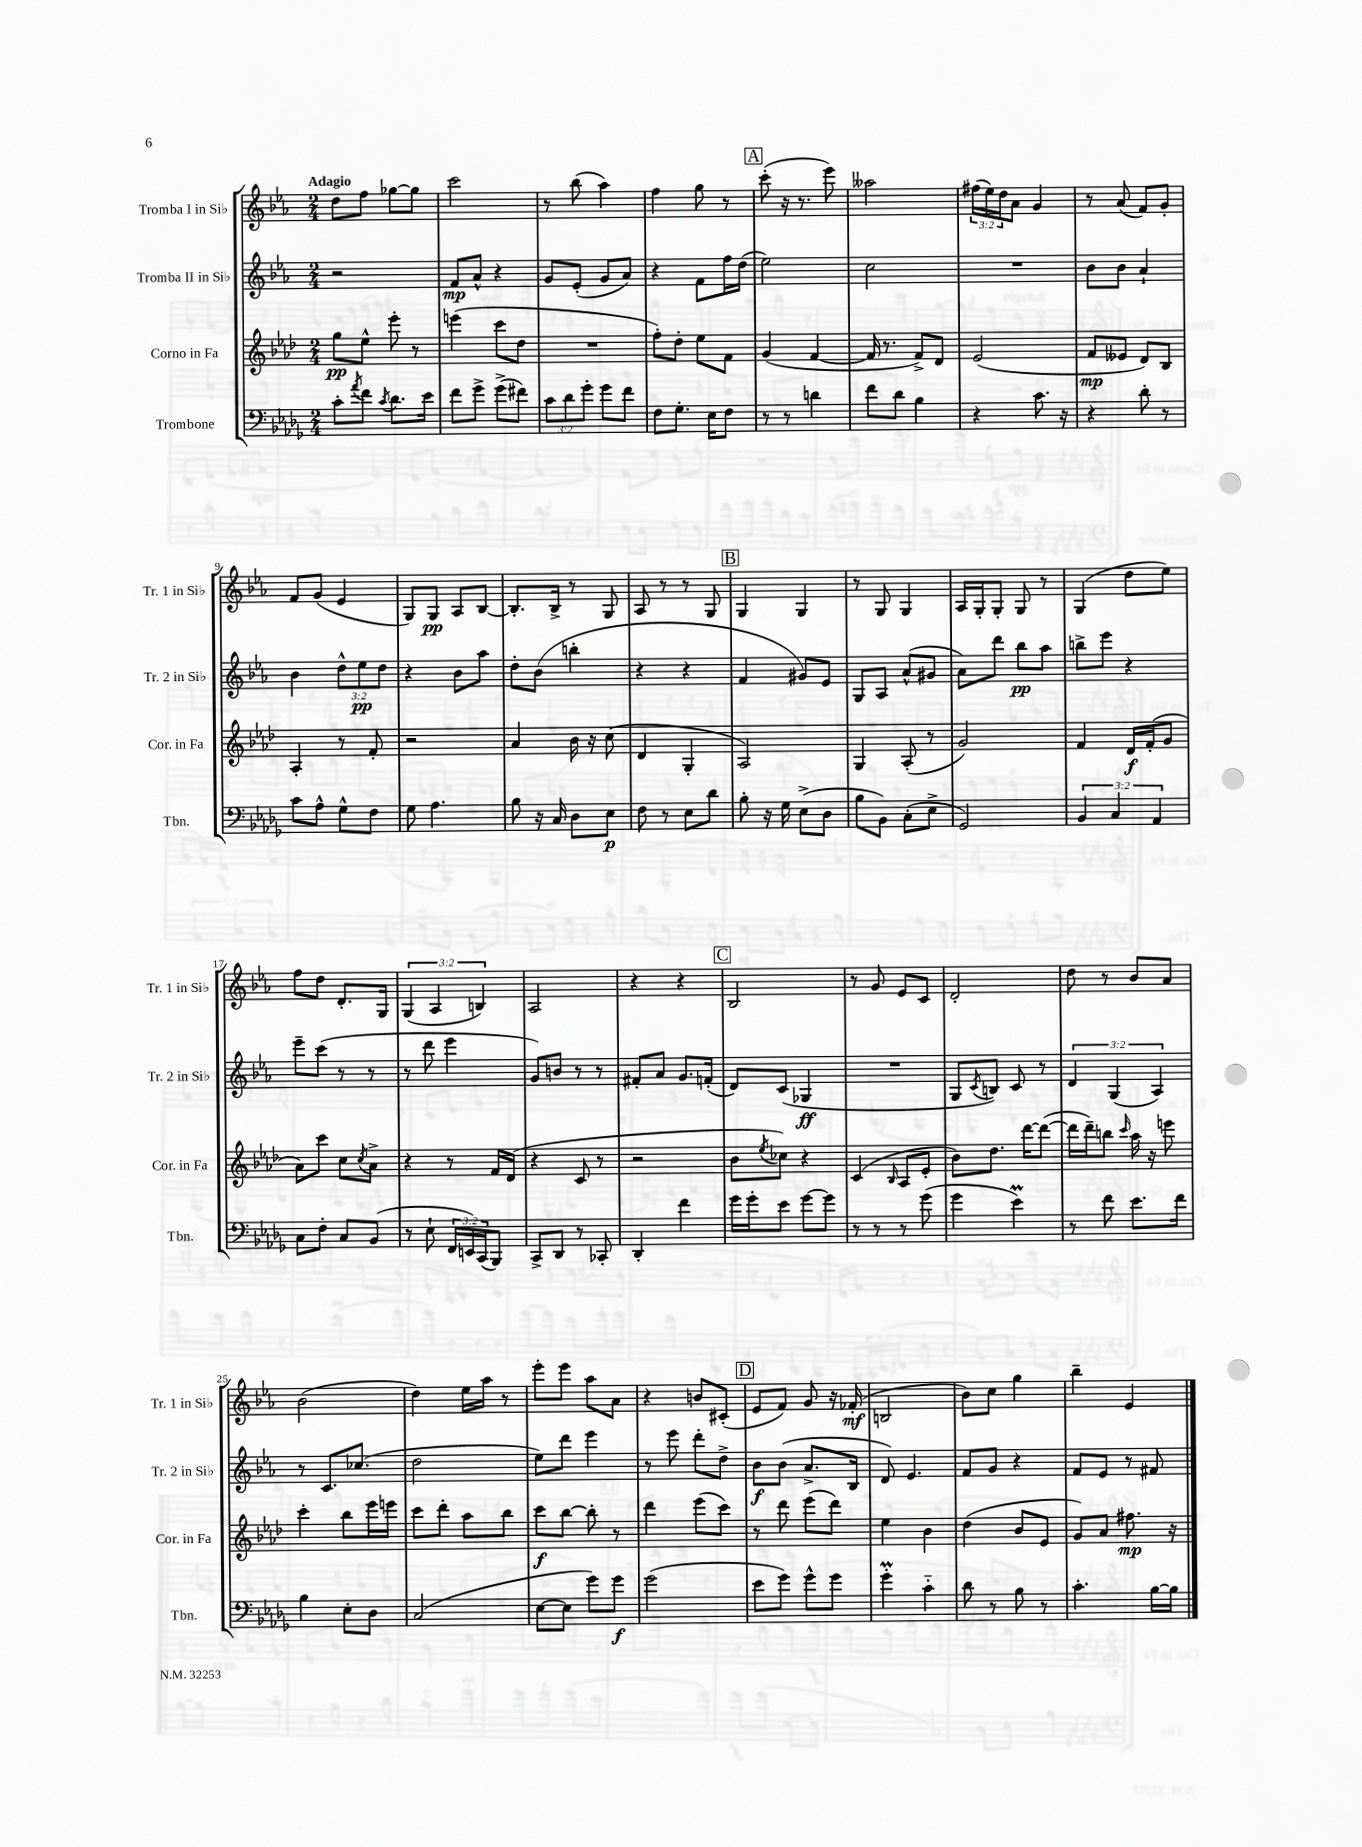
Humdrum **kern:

**kern	**dynam	**kern	**dynam	**kern	**dynam	**kern	**dynam
*part4	*part4	*part3	*part3	*part2	*part2	*part1	*part1
*staff4	*staff4	*staff3	*staff3	*staff2	*staff2	*staff1	*staff1
*I"Trombone	*	*I"Corno in Fa	*	*I"Tromba II in Si♭	*	*I"Tromba I in Si♭	*
*I'Tbn.	*	*I'Cor. in Fa	*	*I'Tr. 2 in Si♭	*	*I'Tr. 1 in Si♭	*
*clefF4	*	*clefG2	*	*clefG2	*	*clefG2	*
*k[b-e-a-d-g-]	*	*k[b-e-a-d-]	*	*k[b-e-a-]	*	*k[b-e-a-]	*
*M2/4	*	*M2/4	*	*M2/4	*	*M2/4	*
=1	=1	=1	=1	=1	=1	=1	=1
!	!	!	!	!	!	!LO:TX:a:B:t=Adagio	!
8c'\L	.	8gg\L	pp	2r	.	8dd\L	.
8qa-/	.	.	.	.	.	.	.
8f\J	.	8ee-^^\J	.	.	.	8ff\J	.
8qc/	.	.	.	.	.	.	.
8.d-\L	.	8eee-'\	.	.	.	[8gg-X\L	.
.	.	8r	.	.	.	8gg-\J]	.
16e-\Jk	.	.	.	.	.	.	.
=2	=2	=2	=2	=2	=2	=2	=2
8f\L	.	(4eeen\	.	8f/L	mp	2ccc\	.
8g-^\J	.	.	.	8a-^^/J	.	.	.
(8g-^\L	.	8ccc\L	.	4r	.	.	.
8f#X\J)	.	8dd-\J	.	.	.	.	.
=3	=3	=3	=3	=3	=3	=3	=3
12c\L	.	2r	.	8g/L	.	8r	.
12d-\	.	.	.	.	.	.	.
.	.	.	.	(8e-'/J	.	(8bb-\	.
12g-'\J	.	.	.	.	.	.	.
8g-\L	.	.	.	8g/L	.	4aa-\)	.
8f\J	.	.	.	8a-/J)	.	.	.
=4	=4	=4	=4	=4	=4	=4	=4
8F\L	.	8ff'\L)	.	4r	.	4ff\	.
8.G-'\J	.	8dd-'\J	.	.	.	.	.
.	.	8ee-\L	.	8f\L	.	8gg\	.
16E-\KL	.	.	.	.	.	.	.
8F\J	.	8f\J	.	16ff\L	.	8r	.
.	.	.	.	(16dd\JJ	.	.	.
!!LO:REH:place=s1:t=A
=5	=5	=5	=5	=5	=5	=5	=5
8r	.	(4g/	.	2ee-\)	.	(8ccc'\	.
8r	.	.	.	.	.	16r	.
.	.	.	.	.	.	8.r	.
4dn\	.	[4f/	.	.	.	.	.
.	.	.	.	.	.	8eee-\)	.
=6	=6	=6	=6	=6	=6	=6	=6
8f\L	.	16f/]	.	2cc\	.	2aa--X\	.
.	.	8.r	.	.	.	.	.
8d-\J	.	.	.	.	.	.	.
4B-\	.	8f^/L)	.	.	.	.	.
.	.	8d-/J	.	.	.	.	.
=7	=7	=7	=7	=7	=7	=7	=7
4r	.	(2e-/	.	2r	.	(24ff#X\LL	.
.	.	.	.	.	.	24ee-\)	.
.	.	.	.	.	.	24dd\J	.
.	.	.	.	.	.	8a-\J	.
8.c\	.	.	.	.	.	4g/	.
16r	.	.	.	.	.	.	.
=8	=8	=8	=8	=8	=8	=8	=8
4r	.	8f/L	mp	8b-\L	.	8r	.
.	.	8e--X/J	.	8b-\J	.	(8a-/	.
8d-'\	.	8d-/L)	.	4a-`/	.	8f/L)	.
8r	.	8B-/J	.	.	.	8g'/J	.
!!LO:LB:g=z
=9	=9	=9	=9	=9	=9	=9	=9
8c\L	.	4A-'/	.	4b-\	.	8f/L	.
8A-^^\J	.	.	.	.	.	(8g/J	.
8G-^^\L	.	8r	.	12dd^^\L	.	4e-/	.
.	.	.	.	12ee-\	pp	.	.
8F\J	.	8f'/	.	.	.	.	.
.	.	.	.	12dd\J	.	.	.
=10	=10	=10	=10	=10	=10	=10	=10
8G-\	.	2r	.	4r	.	8G/L)	.
4.A-\	.	.	.	.	.	8G/J	pp
.	.	.	.	8b-\L	.	8A-/L	.
.	.	.	.	8aa-\J	.	[8B-/J	.
=11	=11	=11	=11	=11	=11	=11	=11
8B-\	.	4a-/	.	8dd'\L	.	8.B-'/L]	.
16r	.	.	.	(8b-\J	.	.	.
16C/	.	.	.	.	.	16B-^/Jk	.
8D-\L	.	16b-\	.	4bbn'\	.	8r	.
.	.	16r	.	.	.	.	.
8E-\J	p	(8cc\	.	.	.	8G/	.
=12	=12	=12	=12	=12	=12	=12	=12
8F\	.	4d-/	.	4r	.	8A-/	.
8r	.	.	.	.	.	8r	.
8E-\L	.	4G'/	.	4r	.	8r	.
8d-\J	.	.	.	.	.	8G/	.
!!LO:REH:place=s1:t=B
=13	=13	=13	=13	=13	=13	=13	=13
8B-'\	.	2A-/)	.	4f/	.	4G/	.
16r	.	.	.	.	.	.	.
16G-\	.	.	.	.	.	.	.
(8E-^\L	.	.	.	8g#X/L)	.	4G/	.
8D-\J	.	.	.	8e-/J	.	.	.
=14	=14	=14	=14	=14	=14	=14	=14
8B-\L	.	4G/	.	8G/L	.	8r	.
8BB-\J)	.	.	.	8A-/J	.	8G/	.
(8C'\L	.	(8A-'/	.	(8a-^^/L	.	4G/	.
8E-^\J	.	8r	.	8g#X/J	.	.	.
=15	=15	=15	=15	=15	=15	=15	=15
2GG-/)	.	2g/)	.	8a-\L)	.	16A-/LL	.
.	.	.	.	.	.	16G'/J	.
.	.	.	.	8ddd\J	.	8G'/J	.
.	.	.	.	8bb-\L	pp	8G/	.
.	.	.	.	8aa-\J	.	8r	.
=16	=16	=16	=16	=16	=16	=16	=16
6BB-/	.	4f/	.	8bbn^\L	.	(4G/	.
.	.	.	.	8eee-\J	.	.	.
6C/	.	.	.	.	.	.	.
.	.	16d-/LL	f	4r	.	8dd\L	.
.	.	(16f'/J	.	.	.	.	.
6AA-/	.	.	.	.	.	.	.
.	.	8g/J	.	.	.	8ee-\J)	.
!!LO:LB:g=z
=17	=17	=17	=17	=17	=17	=17	=17
8C\L	.	8a-\L)	.	8eee-~\L	.	8ff\L	.
8F'\J	.	8ccc\J	.	(8ccc\J	.	8dd\J	.
8C/L	.	8cc\L	.	8r	.	8.d'/L	.
.	.	8qcc/	.	.	.	.	.
(8BB-/J	.	8a-^\J	.	8r	.	.	.
.	.	.	.	.	.	16G/Jk	.
=18	=18	=18	=18	=18	=18	=18	=18
8r	.	4r	.	8r	.	(6G/	.
8E-`\	.	.	.	8ddd\	.	.	.
.	.	.	.	.	.	6A-/	.
24FF/LL	.	8r	.	4eee-\	.	.	.
24EEn/)	.	.	.	.	.	.	.
(24CC/J	.	.	.	.	.	6Bn/)	.
8BBB-/J)	.	16f/LL	.	.	.	.	.
.	.	(16d-/JJ	.	.	.	.	.
=19	=19	=19	=19	=19	=19	=19	=19
8CC^/L	.	4r	.	8g/L)	.	2A-/	.
8DD-/J	.	.	.	8bn/J	.	.	.
8r	.	8c/	.	8r	.	.	.
8CC-X'/	.	8r	.	8r	.	.	.
=20	=20	=20	=20	=20	=20	=20	=20
4DD-'/	.	2r	.	8f#X'/L	.	4r	.
.	.	.	.	8a-/J	.	.	.
4f\	.	.	.	8.g/L	.	4r	.
.	.	.	.	(16fn'/Jk	.	.	.
!!LO:REH:place=s1:t=C
=21	=21	=21	=21	=21	=21	=21	=21
16g-\LL	.	8b-\L	.	8d/L)	.	2B-/	.
16g-'\J	.	.	.	.	.	.	.
.	.	8qee-/	.	.	.	.	.
8e-\J	.	8cc-X\J)	.	(8c/J	.	.	.
[8g-\L	.	4r	.	4G-X/	ff	.	.
8g-\J]	.	.	.	.	.	.	.
=22	=22	=22	=22	=22	=22	=22	=22
8r	.	(4c/	.	2r	.	8r	.
8r	.	.	.	.	.	8g/	.
.	.	16qqB-/	.	.	.	.	.
8r	.	8A-/L	.	.	.	8e-/L	.
(8g-\	.	8e-'/J	.	.	.	8c/J	.
=23	=23	=23	=23	=23	=23	=23	=23
4g-\	.	8b-\L)	.	8G/L	.	2d'/	.
.	.	.	.	8qc/	.	.	.
.	.	8.dd-\J	.	8Bn/J)	.	.	.
4e-M\)	.	.	.	8c/	.	.	.
.	.	[16ddd-\KL	.	.	.	.	.
.	.	(8ddd-\J_	.	8r	.	.	.
=24	=24	=24	=24	=24	=24	=24	=24
8r	.	16ddd-\LL]	.	6d/	.	8dd\	.
.	.	16ddd-~\J)	.	.	.	.	.
8f\	.	8bbn\J	.	.	.	8r	.
.	.	.	.	(6G/	.	.	.
.	.	16qqccc/	.	.	.	.	.
8.e-\L	.	16aa-\	.	.	.	8b-/L	.
.	.	16r	.	.	.	.	.
.	.	.	.	6A-/)	.	.	.
.	.	8eeen\	.	.	.	8a-/J	.
16f\Jk	.	.	.	.	.	.	.
!!LO:LB:g=z
=25	=25	=25	=25	=25	=25	=25	=25
4B-\	.	4ccc'\	.	8r	.	(2b-\	.
.	.	.	.	8.c/L	.	.	.
8E-'\L	.	8bb-\L	.	.	.	.	.
.	.	.	.	(8.cc-X/J	.	.	.
8D-\J	.	16eee-\L	.	.	.	.	.
.	.	16eeen\JJ	.	.	.	.	.
=26	=26	=26	=26	=26	=26	=26	=26
(2C/	.	8ccc\L	.	2dd\	.	4dd\)	.
.	.	8ddd-'\J	.	.	.	.	.
.	.	8aa-\L	.	.	.	16ee-\LL	.
.	.	.	.	.	.	16aa-\JJ	.
.	.	8bb-\J	.	.	.	8r	.
=27	=27	=27	=27	=27	=27	=27	=27
[8E-\L	.	8ccc\L	f	8ee-\L)	.	8eee-'\L	.
8E-\J]	.	[8bb-\J	.	8ddd\J	.	8eee-\J	.
8g-\L)	.	8bb-'\]	.	4eee-\	.	8aa-\L	.
8g-\J	f	8r	.	.	.	8a-\J	.
=28	=28	=28	=28	=28	=28	=28	=28
(2g-\	.	4ddd-\	.	8r	.	4r	.
.	.	.	.	8eee-\	.	.	.
.	.	(8eee-\L	.	8ddd'\L	.	8bn/L	.
.	.	8ccc\J)	.	8dd^\J	.	(8c#X'/J	.
!!LO:REH:place=s1:t=D
=29	=29	=29	=29	=29	=29	=29	=29
8e-\L	.	8r	.	8b-\L	f	8e-/L	.
8g-\J)	.	8ddd-\	.	(8b-\J	.	8f/J)	.
8g-^^\L	.	(8eee-\L	.	8.a-^/L	.	8g/	.
8g-\J	.	8ddd-\J)	.	.	.	16r	.
.	.	.	.	16B-/Jk	.	(16f-X'/	mf
=30	=30	=30	=30	=30	=30	=30	=30
4g-M'\	.	4ee-\	.	8d/)	.	2Bn/	.
.	.	.	.	4.e-/	.	.	.
4c\	.	4b-\	.	.	.	.	.
=31	=31	=31	=31	=31	=31	=31	=31
8d-\	.	(4dd-\	.	8f/L	.	8b-\L)	.
8r	.	.	.	8g/J	.	8cc\J	.
8B-\	.	8b-/L	.	4r	.	4gg\	.
8r	.	8e-/J	.	.	.	.	.
=32	=32	=32	=32	=32	=32	=32	=32
4.c'\	.	8g/L)	.	8f/L	.	4bb-~\	.
.	.	8a-/J	.	8e-/J	.	.	.
.	.	8.ff#X\	mp	8r	.	4e-/	.
[16B-\LL	.	.	.	8f#X/	.	.	.
16B-\JJ]	.	16r	.	.	.	.	.
==	==	==	==	==	==	==	==
*-	*-	*-	*-	*-	*-	*-	*-
